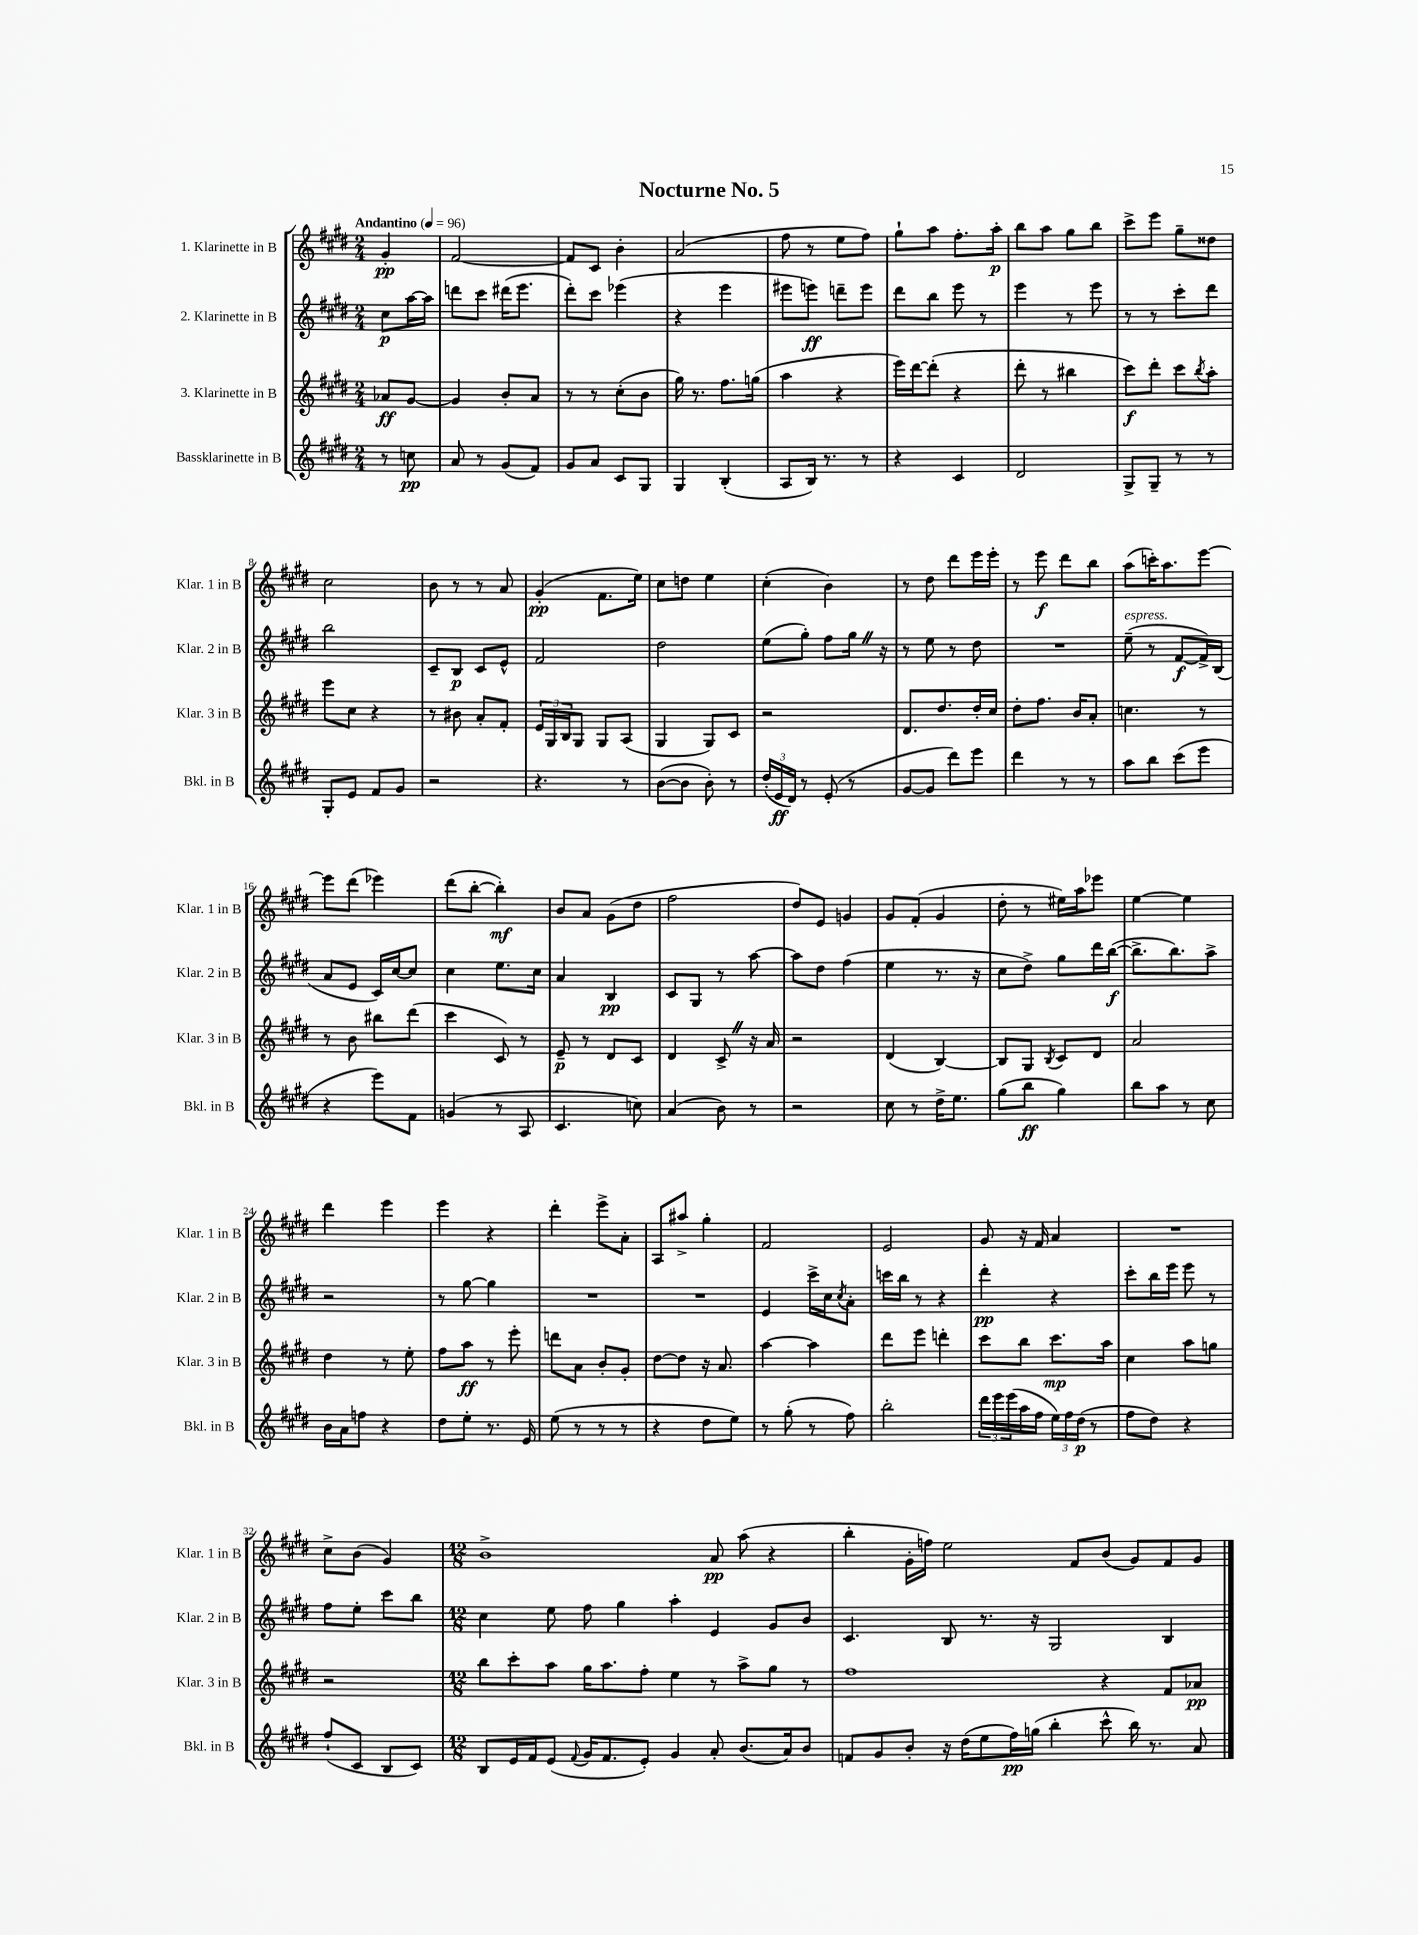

**kern	**kern	**kern	**kern
*staff4	*staff3	*staff2	*staff1
*clefG2	*clefG2	*clefG2	*clefG2
*k[f#c#g#d#]	*k[f#c#g#d#]	*k[f#c#g#d#]	*k[f#c#g#d#]
*M2/4	*M2/4	*M2/4	*M2/4
*MM96	*MM96	*MM96	*MM96
8r	8a-	8cc#	4g#'
8cc	[8g#	[16aa	.
.	.	16aa]	.
=	=	=	=
8a	4g#]	8ddd	[2f#
8r	.	8ccc#	.
(8g#	8b'	(16ddd#	.
.	.	8.eee	.
8f#)	8a	.	.
=	=	=	=
8g#	8r	8ddd#')	8f#]
8a	8r	8ccc#	8c#
8c#	(8cc#'	(4eee-	4b'
8G#	8b	.	.
=	=	=	=
4G#	16gg#)	4r	(2a
.	8.r	.	.
(4B'	8.ff#	4eee	.
.	(16gg	.	.
=	=	=	=
8A	4aa	8eee#	8ff#
16B)	.	8eee)	8r
8.r	.	.	.
.	4r	8ddd~	8ee
8r	.	8eee	8ff#)
=	=	=	=
4r	16eee)	8ddd#	8gg#`
.	[16ddd#	.	.
.	(8ddd#']	8bb	8aa
4c#	4r	8eee	8.ff#'
.	.	8r	.
.	.	.	16aa'
=	=	=	=
2d#	8ddd#'	4eee	8bb
.	8r	.	8aa
.	4bb#	8r	8gg#
.	.	8eee	8bb
=	=	=	=
8G#^	8ccc#)	8r	8ccc#^
8G#~	8ddd#'	8r	8eee
8r	8ccc#	8ccc#'	8gg#~
.	8qbb	.	.
8r	8aa'	8ddd#	8dd##
=	=	=	=
8G#'	8eee	2bb	2cc#
8e	8cc#	.	.
8f#	4r	.	.
8g#	.	.	.
=	=	=	=
2r	8r	8c#~	8b
.	8b#	8B	8r
.	8a'	8c#	8r
.	8f#'	8e^^	8a
=	=	=	=
4.r	24e	2f#	(4g#'
.	24G#	.	.
.	24B	.	.
.	8G#	.	.
.	8G#	.	8.f#
8r	(8A	.	.
.	.	.	16ee)
=	=	=	=
([8b	4G#	2dd#	8cc#
8b]	.	.	8dd
8b')	8G#)	.	4ee
8r	8c#	.	.
=	=	=	=
(24dd#'	2r	(8ee	(4cc#'
24e	.	.	.
24d#)	.	.	.
8r	.	8gg#')	.
(8e'	.	8ff#	4b)
8r	.	16gg#	.
.	.	16r	.
=	=	=	=
[8g#	8.d#	8r	8r
8g#]	.	8ee	8dd#
.	8.dd#	.	.
8ddd#)	.	8r	8ddd#
8eee	16dd#'	8dd#	16eee
.	16cc#	.	16eee'
=	=	=	=
4ddd#	8dd#'	2r	8r
.	8.ff#	.	8eee
8r	.	.	8ddd#
.	16b	.	.
8r	8a'	.	8bb
=	=	=	=
8aa	4.cc	(8ee~	(8aa
8bb	.	8r	16ccc')
.	.	.	8.aa
(8ccc#	.	[8f#	.
8eee	8r	16f#^])	[8eee
.	.	(16B	.
=	=	=	=
4r	8r	8a	8eee]
.	8b	8e	(8ddd#
8eee)	8bb#	16c#)	4eee-)
.	.	[16cc#	.
8f#	(8ddd#	8cc#]	.
=	=	=	=
(4g	4ccc#	4cc#	(8ddd#
.	.	.	[8bb'
8r	8c#)	8.ee	4bb'])
8A	8r	.	.
.	.	16cc#	.
=	=	=	=
4.c#	8e~	4a	8b
.	8r	.	8a
.	8d#	4B	(8g#
8cc)	8c#	.	8dd#
=	=	=	=
(4a	4d#	8c#	2ff#
.	.	8G#	.
8b)	8c#^	8r	.
8r	16r	[8aa	.
.	16a	.	.
=	=	=	=
2r	2r	8aa]	8dd#)
.	.	8dd#	8e
.	.	(4ff#	4g
=	=	=	=
8cc#	(4d#	4ee	8g#
8r	.	.	(8f#'
16dd#^	[4B)	8.r	4g#
8.ee	.	.	.
.	.	16r	.
=	=	=	=
(8gg#	8B]	8cc#	8dd#'
8bb	8G#	8dd#^)	8r
.	8qB	.	.
4gg#)	8c#	8gg#	16ee#)
.	.	.	16aa
.	8d#	16ddd#	8eee-
.	.	([16bb	.
=	=	=	=
8bb	2a	8.bb^]	[4ee
8aa	.	.	.
.	.	8.bb)	.
8r	.	.	4ee]
8cc#	.	8aa^	.
=	=	=	=
16b	4dd#	2r	4ddd#
16a	.	.	.
8ff	.	.	.
4r	8r	.	4eee
.	8ee'	.	.
=	=	=	=
8dd#	8ff#	8r	4eee
8ee'	8aa	[8gg#	.
8.r	8r	4gg#]	4r
.	8eee'	.	.
16e	.	.	.
=	=	=	=
(8ee	8ddd	2r	4ddd#'
8r	8a	.	.
8r	8b'	.	8eee^
8r	8g#'	.	8a'
=	=	=	=
4r	[8dd#	2r	8A
.	8dd#]	.	8aa#^
8dd#	16r	.	4gg#'
.	8.a	.	.
8ee)	.	.	.
=	=	=	=
8r	[4aa	4e	2f#
(8gg#'	.	.	.
8r	4aa]	16ccc#^	.
.	.	16cc#	.
.	.	8qcc#	.
8ff#)	.	8a'	.
=	=	=	=
2bb'	8ddd#	16ccc	2e
.	.	16bb	.
.	8eee	8r	.
.	4ddd'	4r	.
=	=	=	=
24ddd#	8ccc#	4ddd#'	8g#
24eee	.	.	.
(24eee	.	.	.
16aa	8bb	.	16r
16ff#	.	.	16f#
24ee)	8.ccc#	4r	4a
24ff#	.	.	.
(24dd#	.	.	.
8r	.	.	.
.	16aa	.	.
=	=	=	=
8ff#	4cc#	8ccc#'	2r
8dd#)	.	16bb	.
.	.	16eee	.
4r	8aa	8eee	.
.	8gg	8r	.
=	=	=	=
(8ff#`	2r	8ff#	8cc#^
8c#	.	8ee'	(8b
8B	.	8ccc#	4g#)
8c#)	.	8bb	.
=	=	=	=
*M12/8	*M12/8	*M12/8	*M12/8
8B	8bb	4cc#	1b^
16e	8ccc#'	.	.
16f#	.	.	.
(8e	8aa	8ee	.
8qqf#	.	.	.
16g#	16gg#	8ff#	.
8.f#	8.aa	.	.
.	.	4gg#	.
8e')	8ff#'	.	.
4g#	4ee	4aa'	.
8a'	8r	4e	8a
(8.b	8aa^	.	(8aa
.	8gg#	8g#	4r
16a)	.	.	.
8b	8r	8b	.
=	=	=	=
8f	1ff#	4.c#	4bb'
8g#	.	.	.
8b'	.	.	16g#'
.	.	.	16ff)
16r	.	8B	2ee
(16dd#	.	.	.
8ee	.	8.r	.
16ff#)	.	.	.
(16gg	.	16r	.
4bb'	.	2G#	.
.	.	.	8f#
8ccc#^^	4r	.	(8b
16bb)	.	.	8g#)
8.r	.	.	.
.	8f#	4B	8f#
8a	8a-	.	8g#
==	==	==	==
*-	*-	*-	*-
